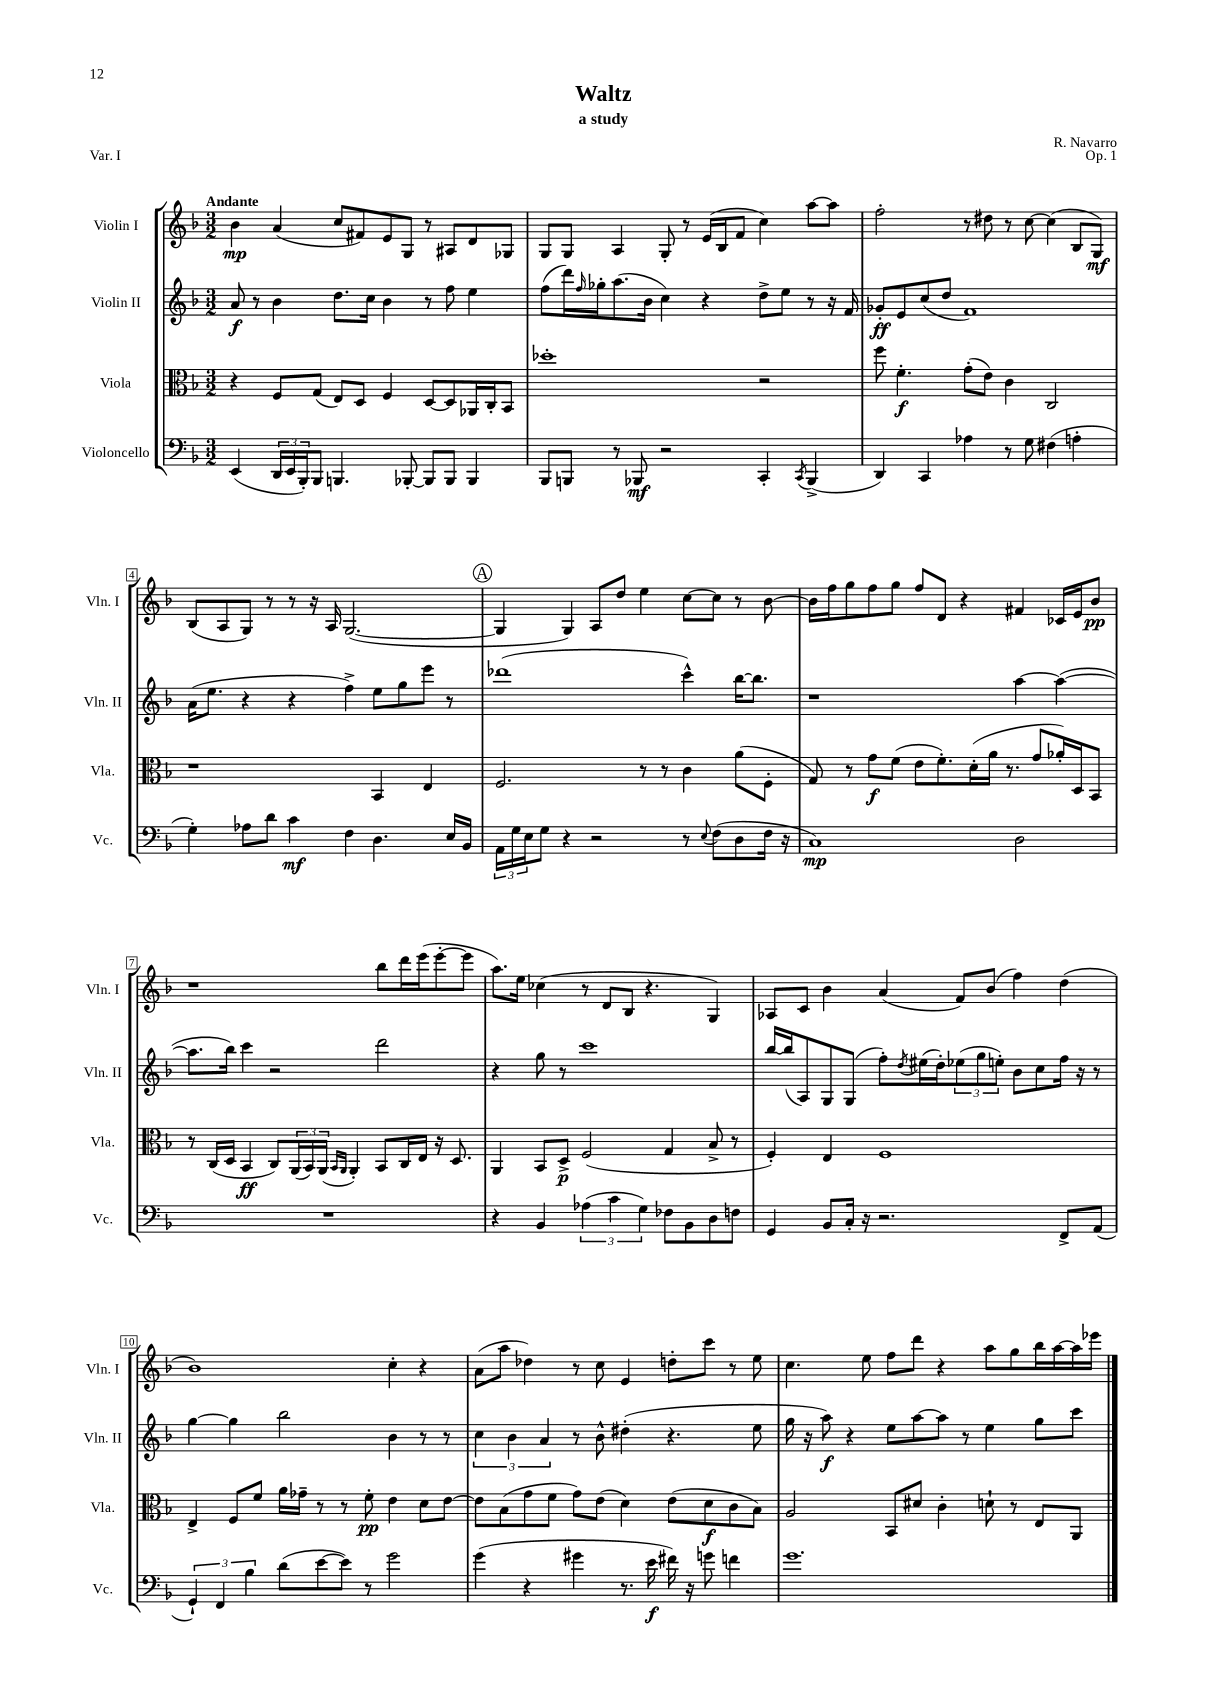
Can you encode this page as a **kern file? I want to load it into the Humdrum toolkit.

**kern	**dynam	**kern	**dynam	**kern	**dynam	**kern	**dynam
*part4	*part4	*part3	*part3	*part2	*part2	*part1	*part1
*staff4	*staff4	*staff3	*staff3	*staff2	*staff2	*staff1	*staff1
*I"Violoncello	*	*I"Viola	*	*I"Violin II	*	*I"Violin I	*
*I'Vc.	*	*I'Vla.	*	*I'Vln. II	*	*I'Vln. I	*
*clefF4	*	*clefC3	*	*clefG2	*	*clefG2	*
*k[b-]	*	*k[b-]	*	*k[b-]	*	*k[b-]	*
*M3/2	*	*M3/2	*	*M3/2	*	*M3/2	*
=1	=1	=1	=1	=1	=1	=1	=1
!	!	!	!	!	!	!LO:TX:a:B:t=Andante	!
(4EE/	.	4r	.	8a/	f	4b-\	mp
.	.	.	.	8r	.	.	.
24DD/LL	.	8F/L	.	4b-\	.	(4a/	.
24EE/	.	.	.	.	.	.	.
24BBB-'/J)	.	.	.	.	.	.	.
8BBB-/J	.	(8G/J	.	.	.	.	.
4.BBBn/	.	8E/L)	.	8.dd\L	.	8cc/L	.
.	.	8D/J	.	.	.	8f#X/)	.
.	.	.	.	16cc\Jk	.	.	.
.	.	4F/	.	4b-\	.	8e/	.
[8BBB-X'/	.	.	.	.	.	8G/J	.
8BBB-/L]	.	[8D/L	.	8r	.	8r	.
8BBB-/J	.	8D/]	.	8ff\	.	8A#X/L	.
4BBB-/	.	16AA-X/L	.	4ee\	.	8d/	.
.	.	16C'/J	.	.	.	.	.
.	.	8BB-/J	.	.	.	8G-X/J	.
=2	=2	=2	=2	=2	=2	=2	=2
8BBB-/L	.	1dd-X'	.	(8ff\L	.	8G/L	.
8BBBn/J	.	.	.	16ddd\L)	.	8G/J	.
.	.	.	.	16qqff/	.	.	.
.	.	.	.	16gg-X'\J	.	.	.
8r	.	.	.	(8.aa\	.	4A/	.
8BBB-X/	mf	.	.	.	.	.	.
.	.	.	.	16b-\Jk	.	.	.
2r	.	.	.	4cc\)	.	8G'/	.
.	.	.	.	.	.	8r	.
.	.	.	.	4r	.	(16e/LL	.
.	.	.	.	.	.	16B-/J	.
.	.	.	.	.	.	8f/J	.
4CC'/	.	2r	.	8dd^\L	.	4cc\)	.
.	.	.	.	8ee\J	.	.	.
8qCC/	.	.	.	.	.	.	.
(4BBB-^/	.	.	.	8r	.	[8aa\L	.
.	.	.	.	16r	.	8aa\J]	.
.	.	.	.	16f/	.	.	.
=3	=3	=3	=3	=3	=3	=3	=3
4DD/)	.	8ff\	.	8g-X'/L	ff	2ff'\	.
.	.	4.f'\	f	8e/	.	.	.
4CC/	.	.	.	(8cc/	.	.	.
.	.	.	.	8dd/J	.	.	.
4A-X\	.	(8g'\L	.	1f)	.	8r	.
.	.	8e\J)	.	.	.	8dd#X\	.
8r	.	4c\	.	.	.	8r	.
8G\	.	.	.	.	.	[8cc\	.
(4F#X\	.	2C/	.	.	.	(4cc\]	.
4An'\	.	.	.	.	.	8B-/L	.
.	.	.	.	.	.	8G/J)	mf
!!LO:LB:g=z
=4	=4	=4	=4	=4	=4	=4	=4
4G'\)	.	1r	.	(16a\KL	.	(8B-/L	.
.	.	.	.	8.ee\J	.	.	.
.	.	.	.	.	.	8A/	.
8A-X\L	.	.	.	4r	.	8G/J)	.
8d\J	.	.	.	.	.	8r	.
4c\	mf	.	.	4r	.	8r	.
.	.	.	.	.	.	16r	.
.	.	.	.	.	.	16A/	.
4F\	.	.	.	4ff^\)	.	([2.G/	.
4.D\	.	4BB-/	.	8ee\L	.	.	.
.	.	.	.	8gg\	.	.	.
.	.	4E/	.	8eee\J	.	.	.
16E/LL	.	.	.	8r	.	.	.
16BB-/JJ	.	.	.	.	.	.	.
!!LO:REH:place=s1:t=A
=5	=5	=5	=5	=5	=5	=5	=5
24AA\LL	.	2.F/	.	(1ddd-X	.	4G/]	.
24G\	.	.	.	.	.	.	.
24E\J	.	.	.	.	.	.	.
8G\J	.	.	.	.	.	.	.
4r	.	.	.	.	.	4G/)	.
2r	.	.	.	.	.	8A/L	.
.	.	.	.	.	.	8dd/J	.
.	.	8r	.	.	.	4ee\	.
.	.	8r	.	.	.	.	.
8r	.	4c\	.	4ccc^^\)	.	[8cc\L	.
8qqE/	.	.	.	.	.	.	.
(8F\L	.	.	.	.	.	8cc\J]	.
8D\	.	(8a\L	.	[16bb-\KL	.	8r	.
.	.	.	.	8.bb-\J]	.	.	.
16F\Jk	.	8F'\J	.	.	.	[8b-\	.
16r	.	.	.	.	.	.	.
=6	=6	=6	=6	=6	=6	=6	=6
1C)	mp	8G/)	.	1r	.	16b-\LL]	.
.	.	.	.	.	.	16ff\J	.
.	.	8r	.	.	.	8gg\	.
.	.	8g\L	f	.	.	8ff\	.
.	.	(8f\J	.	.	.	8gg\J	.
.	.	8e\L	.	.	.	8ff/L	.
.	.	8.f'\)	.	.	.	8d/J	.
.	.	.	.	.	.	4r	.
.	.	(16d'\L	.	.	.	.	.
.	.	16a\JJ	.	.	.	.	.
.	.	8.r	.	.	.	.	.
2D\	.	.	.	[4aa\	.	4f#X/	.
.	.	8g/L	.	.	.	.	.
.	.	16a-X'/L)	.	(4aa\_	.	16c-X/LL	.
.	.	16D/J	.	.	.	16e/J	.
.	.	8BB-/J	.	.	.	8b-/J	pp
!!LO:LB:g=z
=7	=7	=7	=7	=7	=7	=7	=7
1.r	.	8r	.	8.aa\L]	.	1r	.
.	.	(16C/LL	.	.	.	.	.
.	.	16D/JJ	.	16bb-\Jk)	.	.	.
.	.	4BB-/	ff	4ccc\	.	.	.
.	.	8C/L)	.	2r	.	.	.
.	.	(24AA/L	.	.	.	.	.
.	.	24BB-/)	.	.	.	.	.
.	.	(24AA/JJ	.	.	.	.	.
.	.	16qqBB-/LL	.	.	.	.	.
.	.	16qqAA/JJ	.	.	.	.	.
.	.	4AA'/)	.	.	.	.	.
.	.	8BB-/L	.	2ddd\	.	8bb-\L	.
.	.	16C/L	.	.	.	16ddd\L	.
.	.	16E/JJ	.	.	.	(16eee\J	.
.	.	16r	.	.	.	[8eee'\	.
.	.	8.D/	.	.	.	.	.
.	.	.	.	.	.	8eee\J]	.
=8	=8	=8	=8	=8	=8	=8	=8
4r	.	4AA/	.	4r	.	8.aa\L)	.
.	.	.	.	.	.	16ee\Jk	.
4BB-/	.	8BB-/L	.	8gg\	.	(4cc-X\	.
.	.	8D^/J	p	8r	.	.	.
(6A-X\	.	(2F/	.	1ccc	.	8r	.
.	.	.	.	.	.	8d/L	.
6c\	.	.	.	.	.	.	.
.	.	.	.	.	.	8B-/J	.
6G\)	.	.	.	.	.	.	.
.	.	.	.	.	.	4.r	.
8F-X\L	.	4G/	.	.	.	.	.
8BB-\	.	.	.	.	.	.	.
8D\	.	8B-^/	.	.	.	4G/)	.
8Fn\J	.	8r	.	.	.	.	.
=9	=9	=9	=9	=9	=9	=9	=9
4GG/	.	4F'/)	.	[16bb-/LL	.	8A-X/L	.
.	.	.	.	(16bb-/J]	.	.	.
.	.	.	.	8A/)	.	8c/J	.
8BB-/L	.	4E/	.	8G/	.	4b-\	.
16C'/Jk	.	.	.	(8G/J	.	.	.
16r	.	.	.	.	.	.	.
2.r	.	1F	.	8ff'\L)	.	(4a/	.
.	.	.	.	8qdd/	.	.	.
.	.	.	.	(16ee#X\L	.	.	.
.	.	.	.	16dd'\J)	.	.	.
.	.	.	.	(12ee-X\	.	8f/L)	.
.	.	.	.	12gg\	.	.	.
.	.	.	.	.	.	(8b-/J	.
.	.	.	.	12een'\J)	.	.	.
.	.	.	.	8b-\L	.	4ff\)	.
.	.	.	.	8cc\	.	.	.
8FF^/L	.	.	.	16ff\Jk	.	(4dd\	.
.	.	.	.	16r	.	.	.
(8AA/J	.	.	.	8r	.	.	.
!!LO:LB:g=z
=10	=10	=10	=10	=10	=10	=10	=10
6GG`/)	.	4E^/	.	[4gg\	.	1b-)	.
6FF/	.	.	.	.	.	.	.
.	.	8F/L	.	4gg\]	.	.	.
6B-\	.	.	.	.	.	.	.
.	.	8f/J	.	.	.	.	.
(8d\L	.	16a\LL	.	2bb-\	.	.	.
.	.	16g-X~\JJ	.	.	.	.	.
[8e\	.	8r	.	.	.	.	.
8e\J])	.	8r	.	.	.	.	.
8r	.	8f'\	pp	.	.	.	.
2g\	.	4e\	.	4b-\	.	4cc'\	.
.	.	8d\L	.	8r	.	4r	.
.	.	[8e\J	.	8r	.	.	.
=11	=11	=11	=11	=11	=11	=11	=11
(4g\	.	8e\L]	.	6cc\	.	(8a\L	.
.	.	(8B-\	.	.	.	8aa\J	.
.	.	.	.	6b-\	.	.	.
4r	.	8g\	.	.	.	4dd-X\)	.
.	.	.	.	6a/	.	.	.
.	.	8f\J	.	.	.	.	.
4g#X\	.	8g\L)	.	8r	.	8r	.
.	.	(8e\J	.	8b-^^\	.	8cc\	.
8.r	.	4d\)	.	(4dd#X'\	.	4e/	.
16e\	f	.	.	.	.	.	.
16f#X\)	.	(8e\L	.	4.r	.	8ddn'\L	.
16r	.	.	.	.	.	.	.
8gn\	.	8d\	f	.	.	8ccc\J	.
4fn\	.	8c\	.	.	.	8r	.
.	.	8B-\J)	.	8ee\	.	8ee\	.
=12	=12	=12	=12	=12	=12	=12	=12
1.g	.	2A/	.	16gg\	.	4.cc\	.
.	.	.	.	16r	.	.	.
.	.	.	.	8aa\)	f	.	.
.	.	.	.	4r	.	.	.
.	.	.	.	.	.	8ee\	.
.	.	8BB-/L	.	8ee\L	.	8ff\L	.
.	.	8d#X/J	.	[8aa\	.	8ddd\J	.
.	.	4c'\	.	8aa\J]	.	4r	.
.	.	.	.	8r	.	.	.
.	.	8dn`\	.	4ee\	.	8aa\L	.
.	.	8r	.	.	.	8gg\	.
.	.	8E/L	.	8gg\L	.	16bb-\L	.
.	.	.	.	.	.	[16aa\	.
.	.	8AA/J	.	8ccc\J	.	16aa\]	.
.	.	.	.	.	.	16eee-X\JJ	.
==	==	==	==	==	==	==	==
*-	*-	*-	*-	*-	*-	*-	*-
